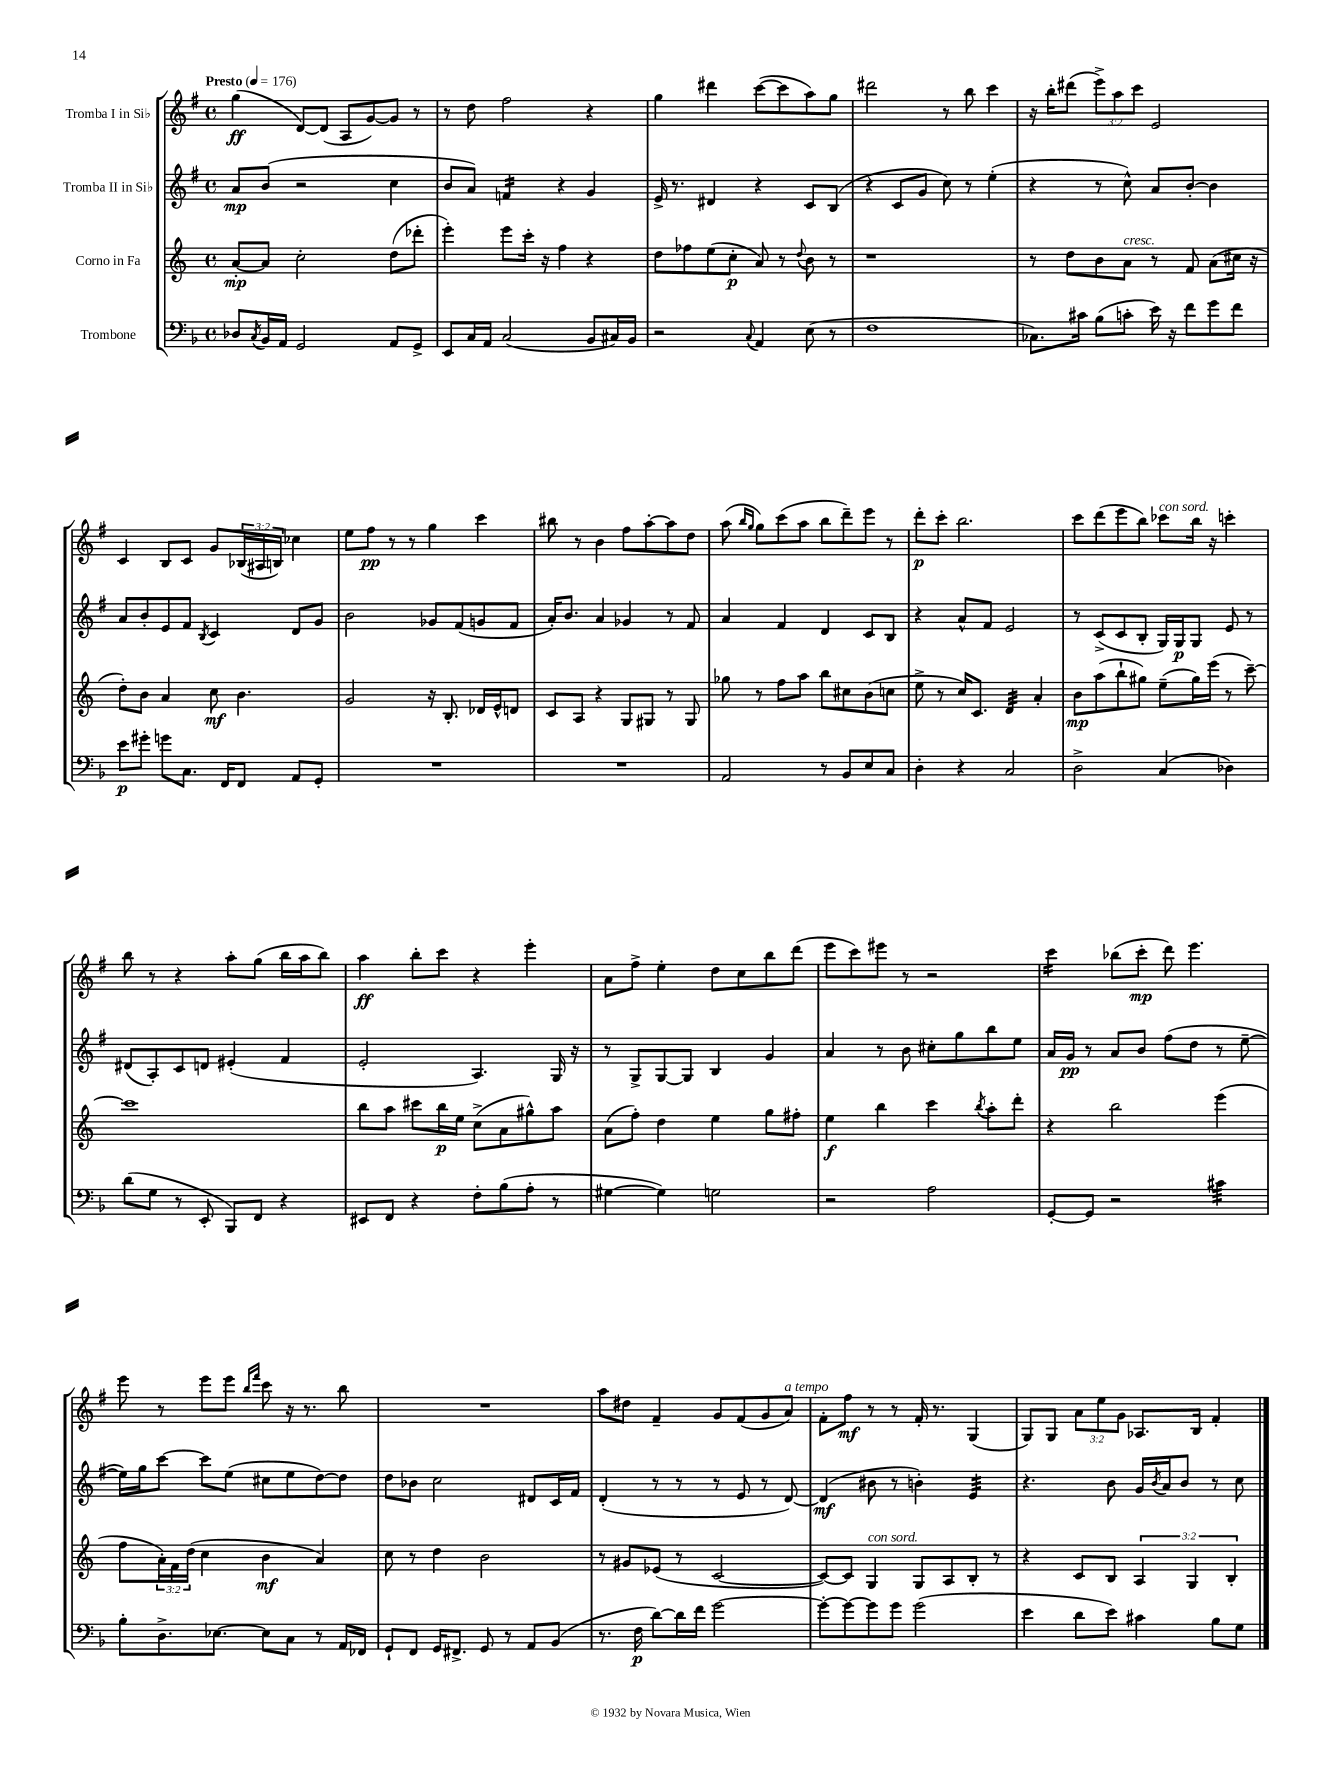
<<
\new StaffGroup <<
\new Staff = "s0" \with { instrumentName = "Tromba I in Sib" } {
    \clef treble \key g \major \defaultTimeSignature \time 4/4 \override Staff.TupletNumber.text = #tuplet-number::calc-fraction-text \tempo "Presto" 4 = 176
    g''4\ff( d'8~) d'8( a8 g'8~) g'8 r8 |
    r8 d''8 fis''2 r4 |
    g''4 dis'''4 c'''8~( c'''8 a''8) g''8 |
    dis'''2 r8 b''8 c'''4 |
    r16 b''16-. dis'''8( \tuplet 3/2 { e'''8->) a''8 c'''8 } e'2 |
    c'4 b8 c'8 g'8 \tuplet 3/2 { bes16( ais16 b16) } ces''4 |
    e''8 fis''8\pp r8 r8 g''4 c'''4 |
    bis''8 r8 b'4 fis''8 a''8~-. a''8 d''8 |
    a''8( \grace { b''16 g''16 } g''8) c'''8( a''8 b''8 d'''8--) e'''8 r8 |
    d'''8-.\p c'''8-. b''2. |
    c'''8 d'''8( e'''8 b''8) ces'''8^\markup { \italic "con sord." } b''16 r16 c'''4-. |
    b''8 r8 r4 a''8-. g''8( b''16 a''16 b''8) |
    a''4\ff b''8-. c'''8 r4 e'''4-. |
    a'8 fis''8-> e''4-. d''8 c''8 b''8 d'''8( |
    e'''8 c'''8) eis'''8 r8 r2 |
    c'''4:16 bes''8( c'''8-.\mp d'''8) e'''4. |
    e'''8 r8 e'''8 e'''8 \grace { b''16 fis'''16 } c'''8 r16 r8. b''8 |
    R1 |
    a''8 dis''8 fis'4-- g'8 fis'8( g'8 a'8^\markup { \italic "a tempo" }) |
    fis'8-. fis''8\mf r8 r8 fis'16-. r8. g4( |
    g8) g8 \tuplet 3/2 { a'8 e''8 g'8 } aes8. b16 fis'4-. \bar "|." |
}
\new Staff = "s1" \with { instrumentName = "Tromba II in Sib" } {
    \clef treble \key g \major \defaultTimeSignature \time 4/4
    a'8\mp b'8( r2 c''4 |
    b'8 a'8) f'4:16 r4 g'4 |
    e'16-> r8. dis'4 r4 c'8 b8( |
    r4 c'8 g'8 c''8) r8 e''4-.( |
    r4 r8 c''8-^) a'8 b'8~-. b'4 |
    a'8 b'8-. e'8 fis'8 \acciaccatura { b8 } c'4 d'8 g'8 |
    b'2 ges'8 fis'8( g'8 fis'8 |
    a'16-.) b'8. a'4 ges'4 r8 fis'8 |
    a'4 fis'4 d'4 c'8 b8 |
    r4 a'8-^ fis'8 e'2 |
    r8 c'8->( c'8 b8-. g16) g16\p g8 e'8 r8 |
    dis'8( a8-.) c'8 d'8 eis'4-.( fis'4 |
    e'2-. a4.) g16 r16 |
    r8 g8-> g8~ g8 b4 g'4 |
    a'4 r8 b'8 cis''8-. g''8 b''8 e''8 |
    a'16 g'16\pp r8 a'8 b'8 fis''8( d''8 r8 e''8~-- |
    e''16) g''16 c'''8~ c'''8 e''8( cis''8 e''8 d''8~) d''8 |
    d''8 bes'8 c''2 dis'8 c'16 fis'16 |
    d'4-.( r8 r8 r8 e'8 r8 d'8~) |
    d'4\mf( bis'8 r8 b'4-.) e'4:32 |
    r4. b'8 g'16 \acciaccatura { b'8 } a'16 b'8 r8 c''8 \bar "|." |
}
\new Staff = "s2" \with { instrumentName = "Corno in Fa" } {
    \clef treble \key c \major \defaultTimeSignature \time 4/4 \override Staff.TupletNumber.text = #tuplet-number::calc-fraction-text
    a'8~-.\mp a'8 c''2-. d''8( des'''8-. |
    e'''4-.) e'''8 c'''16-. r16 f''4 r4 |
    d''8 fes''8 e''8( c''8-.\p a'8) r8 \appoggiatura { d''8 } b'8 r8 |
    r1 |
    r8 d''8 b'8 a'8^\markup { \italic "cresc." } r8 f'8 a'8( cis''16 r16 |
    d''8-.) b'8 a'4 c''8\mf b'4. |
    g'2 r16 b8.-. des'16 e'16-^ d'8 |
    c'8 a8 r4 g8 gis8 r8 gis8 |
    ges''8 r8 f''8 a''8 b''8 cis''8 b'8( c''8 |
    e''8-> r8 c''16) c'8. d'4:32 a'4-. |
    b'8\mp a''8( b''8-! gis''8) e''8--( gis''16) e'''16( r8 c'''8~--) |
    c'''1 |
    b''8 a''8 cis'''8 b''16\p e''16 c''8->( a'8 gis''8-^) a''8 |
    a'8( f''8-.) d''4 e''4 g''8 fis''8-. |
    e''4\f b''4 c'''4 \acciaccatura { b''8 } a''8-. d'''8-. |
    r4 b''2 e'''4( |
    f''8 \tuplet 3/2 { a'16-.) f'16 d''16( } c''4 b'4\mf a'4) |
    c''8 r8 d''4 b'2 |
    r8 gis'8 ees'8( r8 c'2~ |
    c'8~) c'8 g4^\markup { \italic "con sord." } g8 a8 b8-. r8 |
    r4 c'8 b8 \tuplet 3/2 { a4 g4 b4-. } \bar "|." |
}
\new Staff = "s3" \with { instrumentName = "Trombone" } {
    \clef bass \key f \major \defaultTimeSignature \time 4/4
    des8 \acciaccatura { c8 } bes,16 a,16 g,2 a,8 g,8-> |
    e,8 c16 a,16 c2( bes,8 cis16) bes,16 |
    r2 \appoggiatura { c8 } a,4 e8( r8 |
    f1 |
    ces8.) cis'16 bes8( c'8-. e'16) r16 f'8 g'8 f'8 |
    e'8\p gis'8-. g'8 c8. f,16 f,8 a,8 g,8-. |
    R1 |
    R1 |
    a,2 r8 bes,8 e8 c8 |
    d4-. r4 c2 |
    d2-> c4( des4) |
    d'8( g8 r8 e,8-. bes,,8) f,8 r4 |
    eis,8 f,8 r4 f8-. bes8( a8-. r8 |
    gis4~ gis4) g2 |
    r2 a2 |
    g,8~-. g,8 r2 cis'4:32 |
    bes8-. d8.-> ees8.~ ees8 c8 r8 a,16 fes,16 |
    g,8-! f,8 g,16 fis,8.-> g,8 r8 a,8 bes,8( |
    r8. f16\p d'8~) d'16 f'16 g'2~ |
    g'8~-. g'8~ g'8 g'8 g'2( |
    e'4 d'8 e'8) cis'4 bes8 g8 \bar "|." |
}
>>
>>
\layout { \context { \Score \remove "Bar_number_engraver" } }
